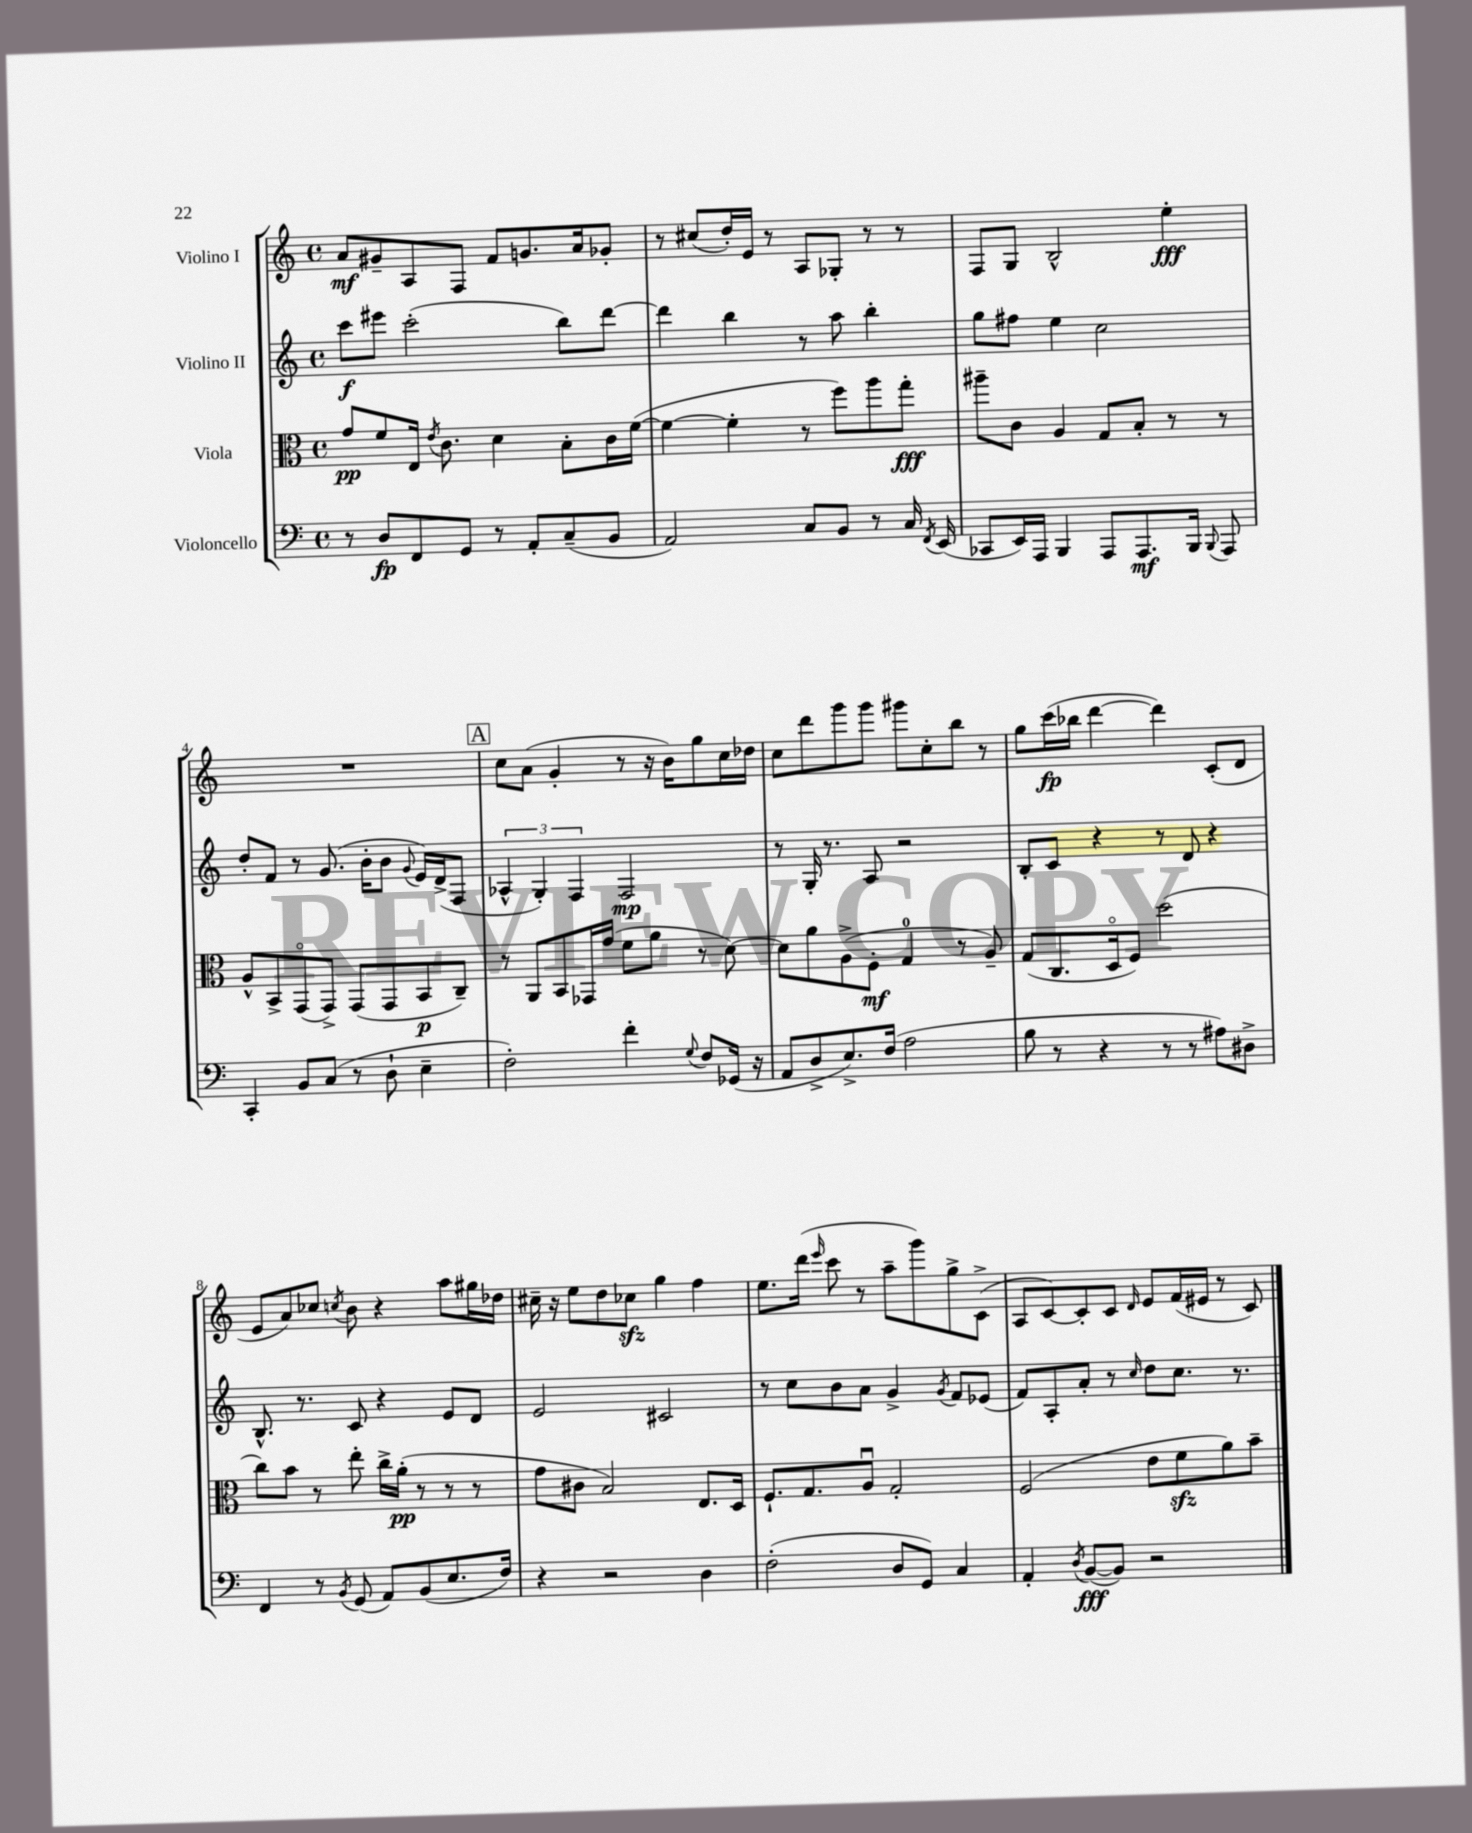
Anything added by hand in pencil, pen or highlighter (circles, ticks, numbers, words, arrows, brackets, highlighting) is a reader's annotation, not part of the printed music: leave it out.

**kern	**dynam	**kern	**dynam	**kern	**dynam	**kern	**dynam
*part4	*part4	*part3	*part3	*part2	*part2	*part1	*part1
*staff4	*staff4	*staff3	*staff3	*staff2	*staff2	*staff1	*staff1
*I"Violoncello	*	*I"Viola	*	*I"Violino II	*	*I"Violino I	*
*clefF4	*	*clefC3	*	*clefG2	*	*clefG2	*
*k[]	*	*k[]	*	*k[]	*	*k[]	*
*M4/4	*	*M4/4	*	*M4/4	*	*M4/4	*
*met(c)	*	*met(c)	*	*met(c)	*	*met(c)	*
=1	=1	=1	=1	=1	=1	=1	=1
8r	.	8g/L	pp	8ccc\L	f	8a/L	mf
8D/L	fp	8f/	.	8eee#X\J	.	8g#X~/	.
8FF/	.	16E/Jk	.	(2ccc'\	.	8A/	.
.	.	8qe/	.	.	.	.	.
.	.	8.c\	.	.	.	.	.
8GG/J	.	.	.	.	.	8F/J	.
8r	.	4d\	.	.	.	8f/L	.
8AA'/L	.	.	.	.	.	8.gn/	.
(8C~/	.	8B'\L	.	8bb\L)	.	.	.
.	.	.	.	.	.	16a/k	.
8BB/J	.	16c\L	.	[8ddd\J	.	8g-X'/J	.
.	.	([16f\JJ	.	.	.	.	.
=2	=2	=2	=2	=2	=2	=2	=2
2AA/)	.	4f\_	.	4ddd\]	.	8r	.
.	.	.	.	.	.	(8cc#X/L	.
.	.	4f'\]	.	4bb\	.	16dd'/L)	.
.	.	.	.	.	.	16e/JJ	.
.	.	.	.	.	.	8r	.
8C/L	.	8r	.	8r	.	8A/L	.
8BB/J	.	8ff\L)	.	8aa\	.	8G-X'/J	.
8r	.	8aa\	.	4bb'\	.	8r	.
16C/	.	8gg'\J	fff	.	.	8r	.
8qFF/	.	.	.	.	.	.	.
(16EE/	.	.	.	.	.	.	.
=3	=3	=3	=3	=3	=3	=3	=3
8CC-X/L	.	8aa#X~\L	.	8gg\L	.	8F/L	.
16EE/L)	.	8c\J	.	8ff#X\J	.	8G/J	.
16AAA/JJ	.	.	.	.	.	.	.
4BBB/	.	4A/	.	4ee\	.	2B^^/	.
8AAA/L	.	8G/L	.	2cc\	.	.	.
8.AAA/	mf	8B'/J	.	.	.	.	.
.	.	8r	.	.	.	4ee'\	fff
16BBB/Jk	.	.	.	.	.	.	.
8qqBBB/	.	.	.	.	.	.	.
8AAA/	.	8r	.	.	.	.	.
!!LO:LB:g=z
=4	=4	=4	=4	=4	=4	=4	=4
4CC'/	.	8A^^/L	.	8dd'/L	.	1r	.
.	.	8BB^/	.	8f/J	.	.	.
8BB/L	.	(8GG/	.	8r	.	.	.
(8C/J	.	8GG^/J)	.	(8.g/	.	.	.
8r	.	(8GG/L	.	.	.	.	.
.	.	.	.	16b'\KL	.	.	.
8D`\	.	8GG/	.	8b\J	.	.	.
.	.	.	.	8qqg/	.	.	.
4E~\	.	8BB/	p	16e/LL)	.	.	.
.	.	.	.	(16d^/J	.	.	.
.	.	8C~/J)	.	8F/J	.	.	.
!!LO:REH:place=s1:t=A
=5	=5	=5	=5	=5	=5	=5	=5
2F'\)	.	8r	.	6A-X^^/	.	8cc\L	.
.	.	8AA/L	.	.	.	(8a\J	.
.	.	.	.	6G'/)	.	.	.
.	.	8BB/	.	.	.	4g'/	.
.	.	.	.	6F/	.	.	.
.	.	16GG-X/L	.	.	.	.	.
.	.	(16g/JJ	.	.	.	.	.
4f'\	.	8f\L	.	2F/	mp	8r	.
.	.	8a\J	.	.	.	16r	.
.	.	.	.	.	.	16b\KL)	.
8qqG/	.	.	.	.	.	.	.
8F/L	.	8r	.	.	.	8gg\	.
(16GG-X/Jk	.	[8d\)	.	.	.	16cc\L	.
16r	.	.	.	.	.	16dd-X\JJ	.
=6	=6	=6	=6	=6	=6	=6	=6
8AA/L	.	8d\L]	.	8r	.	8cc\L	.
8D^/	.	8a\	.	16G'/	.	8ddd\	.
.	.	.	.	8.r	.	.	.
8.E^/)	.	(8A^\	.	.	.	8ggg\	.
.	.	8F'\J	mf	8A/	.	8ggg\J	.
(16F/Jk	.	.	.	.	.	.	.
2A\	.	4G/	.	2r	.	8ggg#X\L	.
.	.	.	.	.	.	8cc'\	.
.	.	8r	.	.	.	8bb\J	.
.	.	8A~/)	.	.	.	8r	.
=7	=7	=7	=7	=7	=7	=7	=7
8B\	.	(8G/L	.	8B'/L	.	8gg\L	.
8r	.	8.C/	.	8c/J	.	(16ccc\L	fp
.	.	.	.	.	.	16bb-X\JJ	.
4r	.	.	.	4r	.	[4ddd\	.
.	.	16D/k	.	.	.	.	.
.	.	8F/J)	.	.	.	.	.
8r	.	(2dd\	.	8r	.	4ddd\])	.
8r	.	.	.	8d/	.	.	.
8A#X\L)	.	.	.	4r	.	(8c'/L	.
8D#X^\J	.	.	.	.	.	8d/J	.
!!LO:LB:g=z
=8	=8	=8	=8	=8	=8	=8	=8
4FF/	.	8cc\L)	.	8.B^^/	.	8e/L	.
.	.	8b\J	.	.	.	8a/)	.
.	.	.	.	8.r	.	.	.
8r	.	8r	.	.	.	8cc-X/J	.
8qBB/	.	.	.	.	.	8qccn/	.
(8GG/	.	8ee'\	.	8c/	.	8b\	.
8AA/L)	.	16cc^\LL	.	4r	.	4r	.
.	.	(16a'\JJ	pp	.	.	.	.
(8BB/	.	8r	.	.	.	.	.
8.E/	.	8r	.	8e/L	.	8aa\L	.
.	.	8r	.	8d/J	.	16gg#X\L	.
16F/Jk)	.	.	.	.	.	16dd-X\JJ	.
=9	=9	=9	=9	=9	=9	=9	=9
4r	.	8g\L	.	2e/	.	16cc#X~\	.
.	.	.	.	.	.	16r	.
.	.	8c#X\J	.	.	.	8ee\L	.
2r	.	2B/)	.	.	.	8dd\	.
.	.	.	.	.	.	8cc-Xzz\J	.
.	.	.	.	2c#X/	.	4gg\	.
4D\	.	8.E/L	.	.	.	4ff\	.
.	.	16D/Jk	.	.	.	.	.
=10	=10	=10	=10	=10	=10	=10	=10
(2F'\	.	8.F`/L	.	8r	.	8.ee\L	.
.	.	.	.	8cc\L	.	.	.
.	.	8.G/	.	.	.	(16ddd\Jk	.
.	.	.	.	.	.	16qqeee/	.
.	.	.	.	8b\	.	8ccc\	.
.	.	8Au/J	.	8a\J	.	8r	.
8D/L	.	2G'/	.	4g^/	.	8aa~\L	.
8GG/J)	.	.	.	.	.	8ggg\)	.
.	.	.	.	8qg/	.	.	.
4C/	.	.	.	8f/L	.	8gg^\	.
.	.	.	.	(8e-X/J	.	(8c^\J	.
=11	=11	=11	=11	=11	=11	=11	=11
4AA'/	.	(2F/	.	8f/L)	.	8A/L	.
.	.	.	.	8A'/	.	[8c/)	.
8qD/	.	.	.	.	.	.	.
([8BB/L	fff	.	.	8a'/J	.	8c'/]	.
8BB/J])	.	.	.	8r	.	8c/J	.
.	.	.	.	16qqcc/	.	16qqd/	.
2r	.	8e\L	.	8dd\L	.	8e/L	.
.	.	8fzz\	.	8.cc\J	.	(16f/L	.
.	.	.	.	.	.	16e#X/JJ	.
.	.	8a\)	.	.	.	8r	.
.	.	.	.	8.r	.	.	.
.	.	8b~\J	.	.	.	8c/)	.
==	==	==	==	==	==	==	==
*-	*-	*-	*-	*-	*-	*-	*-
